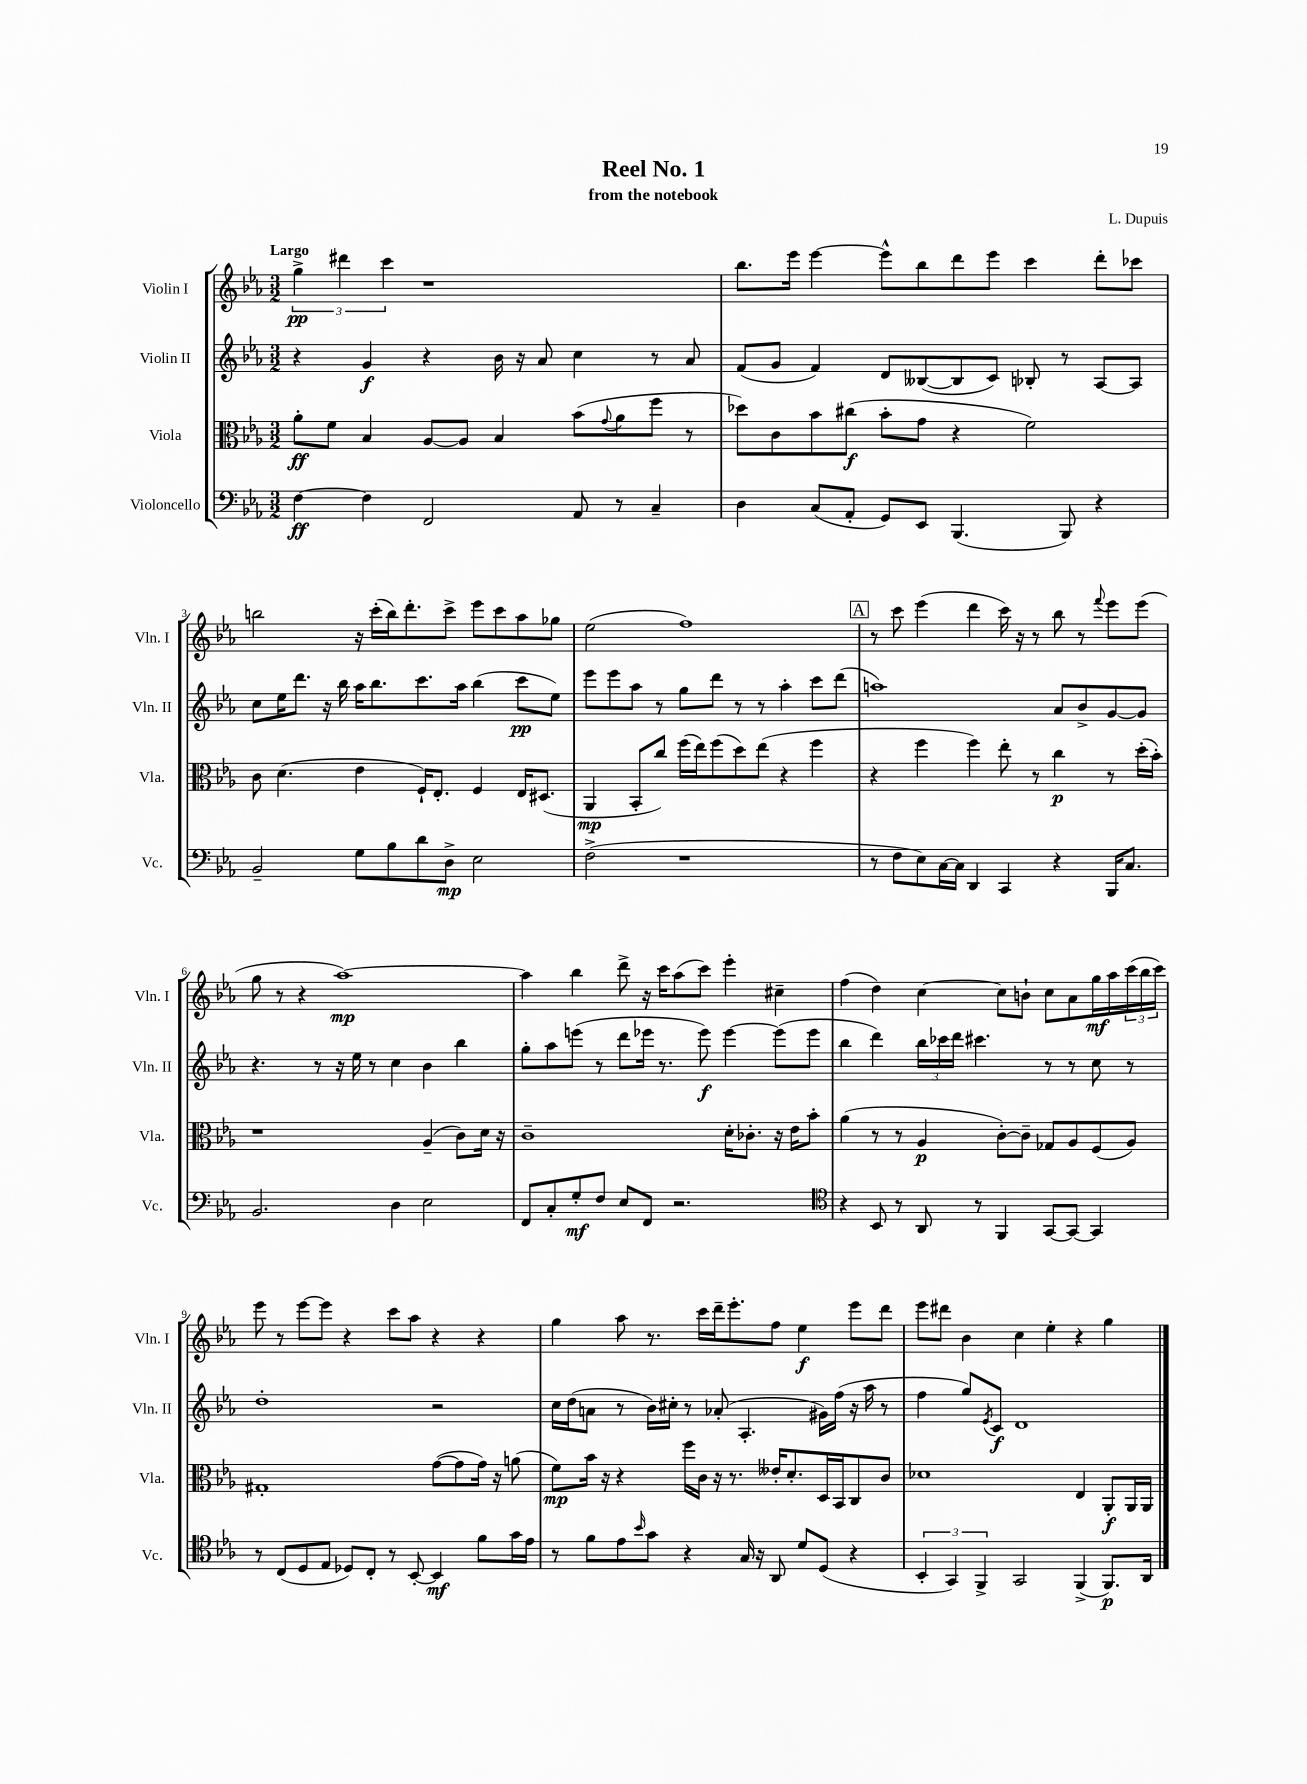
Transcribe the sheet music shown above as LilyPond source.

\header { title = "Reel No. 1" composer = "L. Dupuis" subtitle = "from the notebook" }
<<
\new StaffGroup <<
\new Staff = "s0" \with { instrumentName = "Violin I" shortInstrumentName = "Vln. I" } {
    \clef treble \key ees \major \numericTimeSignature \time 3/2 \tempo "Largo"
    \tuplet 3/2 { g''4->\pp dis'''4 c'''4 } r1 |
    bes''8. ees'''16 ees'''4~ ees'''8-^ bes''8 d'''8 ees'''8 c'''4 d'''8-. ces'''8 |
    b''2 r16 c'''16-.( b''16) d'''8.-. c'''8-> ees'''8 c'''8 aes''8 ges''8 |
    ees''2( f''1) |
    \mark \markup { \box "A" } r8 c'''8 ees'''4( d'''4 c'''16) r16 r8 bes''8 r8 \appoggiatura { f'''8 } ees'''8 ees'''8( |
    g''8 r8 r4 aes''1~\mp) |
    aes''4 bes''4 d'''8-> r16 c'''16 aes''8( c'''8) ees'''4-. cis''4-- |
    f''4( d''4) c''4~ c''8 b'8-! c''8 aes'8 g''16\mf aes''16 \tuplet 3/2 { c'''16( bes''16 c'''16) } |
    ees'''8 r8 ees'''8~ ees'''8 r4 c'''8 aes''8 r4 r4 |
    g''4 aes''8 r8. c'''16 d'''16-- ees'''8.-. f''8 ees''4\f ees'''8 d'''8 |
    ees'''8 dis'''8 bes'4 c''4 ees''4-. r4 g''4 \bar "|." |
}
\new Staff = "s1" \with { instrumentName = "Violin II" shortInstrumentName = "Vln. II" } {
    \clef treble \key ees \major \numericTimeSignature \time 3/2
    r4 g'4\f r4 bes'16 r16 aes'8 c''4 r8 aes'8 |
    f'8( g'8 f'4) d'8 beses8~( beses8 c'8) bes8-. r8 aes8~ aes8 |
    c''8 ees''16 d'''8. r16 bes''16 aes''16 bes''8. c'''8. aes''16 bes''4( c'''8\pp ees''8) |
    ees'''8 ees'''8 aes''8 r8 g''8 d'''8 r8 r8 aes''4-. c'''8 d'''8( |
    \mark \markup { \box "A" } a''1) aes'8 bes'8-> g'8~ g'8 |
    r4. r8 r16 ees''16 r8 c''4 bes'4 bes''4 |
    g''8-. aes''8 e'''8( r8 d'''8 ees'''16 r8. ees'''8\f) ees'''4~ ees'''8( ees'''8 |
    bes''4 d'''4) \tuplet 3/2 { bes''16 ces'''16 d'''16 } cis'''4. r8 r8 c''8 r8 |
    d''1-. r2 |
    c''16 d''16( a'8 r8 bes'16) cis''16-. r8 aes'8-.( aes4.-. gis'16) f''16( r16 aes''16 r8 |
    f''4 g''8) \acciaccatura { ees'8 } c'8\f d'1 \bar "|." |
}
\new Staff = "s2" \with { instrumentName = "Viola" shortInstrumentName = "Vla." } {
    \clef alto \key ees \major \numericTimeSignature \time 3/2
    aes'8-.\ff f'8 bes4 aes8~ aes8 bes4 bes'8( \appoggiatura { g'8 } aes'8 f''8 r8 |
    des''8) c'8 bes'8 cis''8\f( bes'8-. g'8 r4 f'2) |
    c'8 d'4.( ees'4 f16-!) ees8.-. f4 ees16 dis8.( |
    aes,4\mp bes,8-. c''8) f''16( ees''16) f''8( d''8) ees''8( r4 f''4 |
    \mark \markup { \box "A" } r4 f''4 f''4) ees''8-. r8 c''4\p r8 d''16-.( bes'16-.) |
    r1 aes4--( c'8) d'16 r16 |
    c'1-- d'16-. ces'8.-. r16 ees'16 bes'8-. |
    aes'4( r8 r8 aes4\p c'8~-.) c'8-- ges8 aes8 f8( aes8) |
    gis1-. g'8~( g'8 g'16) r16 a'8( |
    f'8\mp) bes'16 r16 r4 f''16 c'16 r16 r8. eeses'16-. d'8.-. d16 bes,16 c8 c'8 |
    des'1 ees4 aes,8-.\f aes,16 aes,16 \bar "|." |
}
\new Staff = "s3" \with { instrumentName = "Violoncello" shortInstrumentName = "Vc." } {
    \clef bass \key ees \major \numericTimeSignature \time 3/2
    f4~\ff f4 f,2 aes,8 r8 c4-- |
    d4 c8( aes,8-. g,8) ees,8 bes,,4.( bes,,8) r4 |
    bes,2-- g8 bes8 d'8 d8->\mp ees2 |
    f2->( r1 |
    \mark \markup { \box "A" } r8 f8 ees8) c16~ c16 d,4 c,4 r4 bes,,16 c8. |
    bes,2. d4 ees2 |
    f,8 c8-. g8-.\mf f8 ees8 f,8 r2. |
    \clef tenor r4 bes,8 r8 aes,8 r8 f,4 g,8~ g,8~ g,4 |
    r8 c8( d8 ees8 des8) c8-. r8 bes,8~-. bes,4\mf f'8 g'16 ees'16 |
    r8 f'8 ees'8 \grace { bes'16 } g'8 r4 g16 r16 aes,8 d'8 d8( r4 |
    \tuplet 3/2 { bes,4-. g,4) f,4-> } g,2 f,4->( f,8.\p) aes,16 \bar "|." |
}
>>
>>
